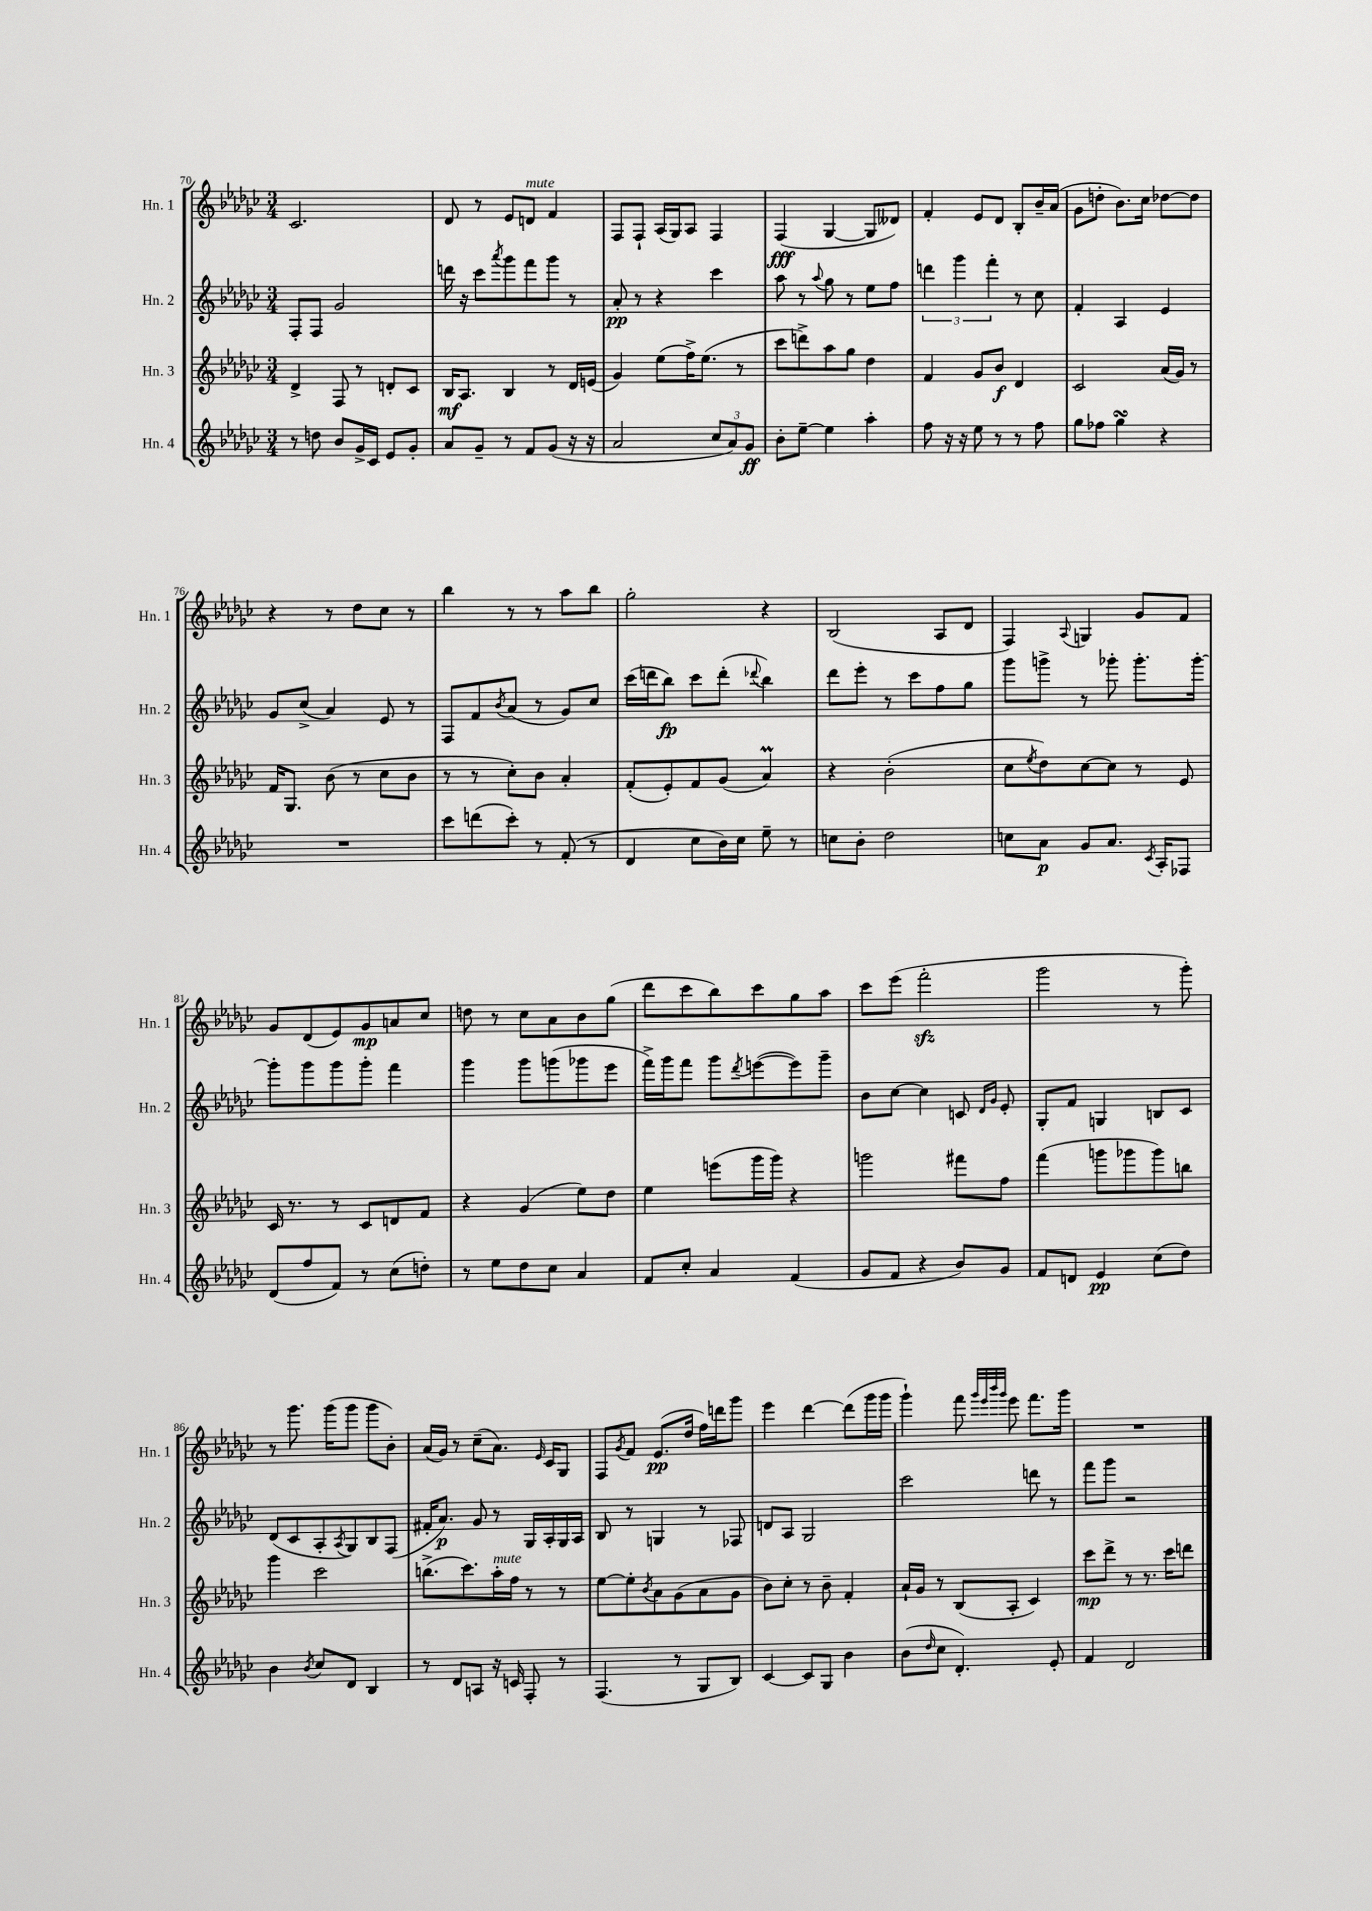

**kern	**kern	**kern	**kern
*staff4	*staff3	*staff2	*staff1
*clefG2	*clefG2	*clefG2	*clefG2
*k[b-e-a-d-g-c-]	*k[b-e-a-d-g-c-]	*k[b-e-a-d-g-c-]	*k[b-e-a-d-g-c-]
*M3/4	*M3/4	*M3/4	*M3/4
8r	4d-^/	8F'/L	2.c-/
8dd\	.	8F/J	.
8b-/L	8F/	2g-/	.
16g-^/L	8r	.	.
16c-/JJ	.	.	.
8e-/L	8d'/L	.	.
8g-'/J	8c-/J	.	.
=	=	=	=
8a-/L	16B-/LK	16ddd\	8d-/
.	8.A-/J	16r	.
8g-~/J	.	8ccc-\L	8r
.	.	8qaaa-/	.
8r	4B-/	8ggg-\	8e-/L
8f/L	.	8fff\	8d/J
(8g-/J	8r	8ggg-\J	4f/
16r	16d-/LL	8r	.
16r	(16e/JJ	.	.
=	=	=	=
2a-/	4g-/)	8a-'/	8F/L
.	.	8r	8F`/J
.	(8ee-\L	4r	(16A-/LL
.	.	.	16G-/J)
.	16ff^\K)	.	8A-/J
.	(8.ee-\J	.	.
12cc-/L	.	4ccc-\	4F/
12a-/)	.	.	.
.	8r	.	.
12g-/J	.	.	.
=	=	=	=
8b-'\L	8ccc-\L	8aa-\	(4F/
[8ee-~\J	8ddd^\)	8r	.
.	.	8qqaa-/	.
4ee-\]	8aa-\	8gg-\	[4G-/
.	8gg-\J	8r	.
4aa-'\	4dd-\	8ee-\L	8G-/]L
.	.	8ff\J	8d--/J)
=	=	=	=
8ff\	4f/	6ddd\	4f'/
16r	.	.	.
.	.	6ggg-\	.
16r	.	.	.
8ee-\	8g-/L	.	8e-/L
.	.	6fff'\	.
8r	8b-/J	.	8d-/J
8r	4d-/	8r	8B-'/L
8ff\	.	8cc-\	16b-~/L
.	.	.	(16a-/JJ
=	=	=	=
8gg-\L	2c-/	4f'/	8g-\L
8ff-\J	.	.	8dd'\J
4gg-\	.	4A-/	8.b-\L)
.	.	.	16cc-\Jk
4r	(16a-/LL	4e-/	[8dd-\L
.	16g-/JJ)	.	.
.	8r	.	8dd-\]J
=	=	=	=
2.r	16f/LK	8g-/L	4r
.	8.G-/J	.	.
.	.	(8cc-^/J	.
.	(8b-\	4a-/)	8r
.	8r	.	8dd-\L
.	8cc-\L	8e-/	8cc-\J
.	8b-\J	8r	8r
=	=	=	=
8ccc-\L	8r	8F/L	4bb-\
(8ddd\	8r	8f/	.
.	.	8qb-/	.
8ccc-'\J)	8cc-'\L)	(8a-/J	8r
8r	8b-\J	8r	8r
(8f'/	4a-'/	8g-/L)	8aa-\L
8r	.	8cc-/J	8bb-\J
=	=	=	=
4d-/	(8f'/L	(16ccc-\LL	2gg-'\
.	.	16ddd\J	.
.	8e-'/)	8bb-\J)	.
8cc-\L	8f/	8ccc-\L	.
16b-\L)	(8g-/J	(8ddd'\J	.
16cc-\JJ	.	.	.
.	.	8qqddd-/	.
8ee-~\	4a-/)	4bb-\)	4r
8r	.	.	.
=	=	=	=
8cc\L	4r	8ddd-\L	(2B-/
8b-'\J	.	8eee-'\J	.
2dd-\	(2b-'\	8r	.
.	.	8ccc-\L	.
.	.	8ff\	8A-/L
.	.	8gg-\J	8d-/J
=	=	=	=
8cc\L	8cc-\L	8ggg-\L	4F/)
.	8qee-/	.	.
8a-\J	8dd-\)	8ggg^\J	.
.	.	.	8qqA-/
8g-/L	[8cc-\	8r	4G/
8.a-/J	8cc-\]J	8ggg-'\	.
.	8r	8.ggg-'\L	8g-/L
8qc-/	.	.	.
16A-'/LK	.	.	.
8F-/J	8e-/	.	8f/J
.	.	[16ggg-'\Jk	.
=	=	=	=
(8d-/L	16c-/	8ggg-'\]L	8g-/L
.	8.r	.	.
8ff/	.	8ggg-\	(8d-/
8f/J)	8r	8ggg-\	8e-/)
8r	8c-/L	8ggg-'\J	8g-/
(8cc-\L	8d/	4fff\	8a/
8dd'\J)	8f/J	.	8cc-/J
=	=	=	=
8r	4r	4ggg-\	8dd\
8ee-\L	.	.	8r
8dd-\	(4g-/	8ggg-\L	8cc-\L
8cc-\J	.	(8ggg\	8a-\
4a-/	8ee-\L)	8ggg-\	8b-\
.	8dd-\J	8eee-\J	(8gg-\J
=	=	=	=
8f/L	4ee-\	16fff^\LL)	8ddd-\L
.	.	16ggg-\J	.
8cc-'/J	.	8fff\J	8ccc-\
4a-/	(8eee\L	8ggg-\L	8bb-\)
.	.	8qddd-/	.
.	16ggg-\L	([8eee\	8ccc-\
.	16ggg-\JJ)	.	.
(4f/	4r	8eee\])	8gg-\
.	.	8ggg-~\J	8aa-\J
=	=	=	=
8g-/L	2ggg\	8b-\L	8ccc-\L
8f/J	.	[8cc-\J	(8eee-\J
4r	.	4cc-\]	2fff'\
8b-/L)	8fff#\L	8c/	.
.	.	16qqd-/LL	.
.	.	16qqg-/JJ	.
8g-/J	8ff\J	8e-'/	.
=	=	=	=
8f/L	(4fff\	8G-'/L	2ggg-\
8d/J	.	8f/J	.
4e-/	8ggg\L	4G/	.
.	8ggg-\	.	.
(8cc-\L	8ggg-\)	8B/L	8r
8dd-\J)	8bb\J	8c-/J	8ggg-'\)
=	=	=	=
4b-\	4ggg-\	(8d-/L	8r
.	.	8c-/	8.ggg-\
8qb-/	.	.	.
8cc-/L	2ccc-\	8A-'/	.
.	.	.	(16ggg-\LK
.	.	8qA-/	.
8d-/J	.	8G-/)	8ggg-\J
4B-/	.	8B-/	8ggg-\L
.	.	(8F/J	8b-'\J)
=	=	=	=
8r	(8.bb^\L	16f#'/LK	(16a-/LL
.	.	8.a-/J)	16g-/JJ)
8d-/L	.	.	8r
.	8.ccc-\)	.	.
8A/J	.	8g-/	(8cc-~\L
16r	16aa-'\L	8r	8.a-\J)
16c/	16ff\JJ	.	.
8F'/	8r	16G-/LL	.
.	.	.	16qqe-/
.	.	16A-'/	16c-/LK
8r	8r	16G-/	8G-/J
.	.	16A-/JJ	.
=	=	=	=
(4.F/	[8ee-\L	8B-/	8F/L
.	.	.	8qg-/
.	8ee-'\]	8r	8f/J
.	8qb-/	.	.
.	8a-\	4G/	(8.e-/L
8r	(8g-\	.	.
.	.	.	16dd-/Jk
8G-/L	8a-\	8r	16ff\LL)
.	.	.	16ddd\J
8B-/J)	8g-\J	8F-/	8ggg-\J
=	=	=	=
[4c-/	8b-\L)	8d/L	4eee-\
.	8cc-'\J	8A-/J	.
8c-/]L	8r	2G-/	[4ddd-\
8G-/J	8b-~\	.	.
4b-\	4f'/	.	(8ddd-\]L
.	.	.	16ggg-\L
.	.	.	16ggg-\JJ
=	=	=	=
(8b-\L	16a-`/LL	2ccc-\	4ggg-`\)
.	16g-/JJ	.	.
16qqdd-/	.	.	.
8cc-\J	8r	.	.
4.d-'/)	(8B-/L	.	8fff\
.	.	.	32qqggg-/LLL
.	.	.	32qqeee-/
.	.	.	32qqbbb-/
.	.	.	32qqggg-/JJJ
.	8A-'/J	.	8eee-\
.	4c-/)	8ddd\	8.fff\L
8e-'/	.	8r	.
.	.	.	16ggg-\Jk
=	=	=	=
4f/	8ccc-\L	8fff\L	2.r
.	8ddd-^\J	8ggg-\J	.
2d-/	8r	2r	.
.	8.r	.	.
.	16ccc-\LK	.	.
.	8ddd\J	.	.
==	==	==	==
*-	*-	*-	*-
